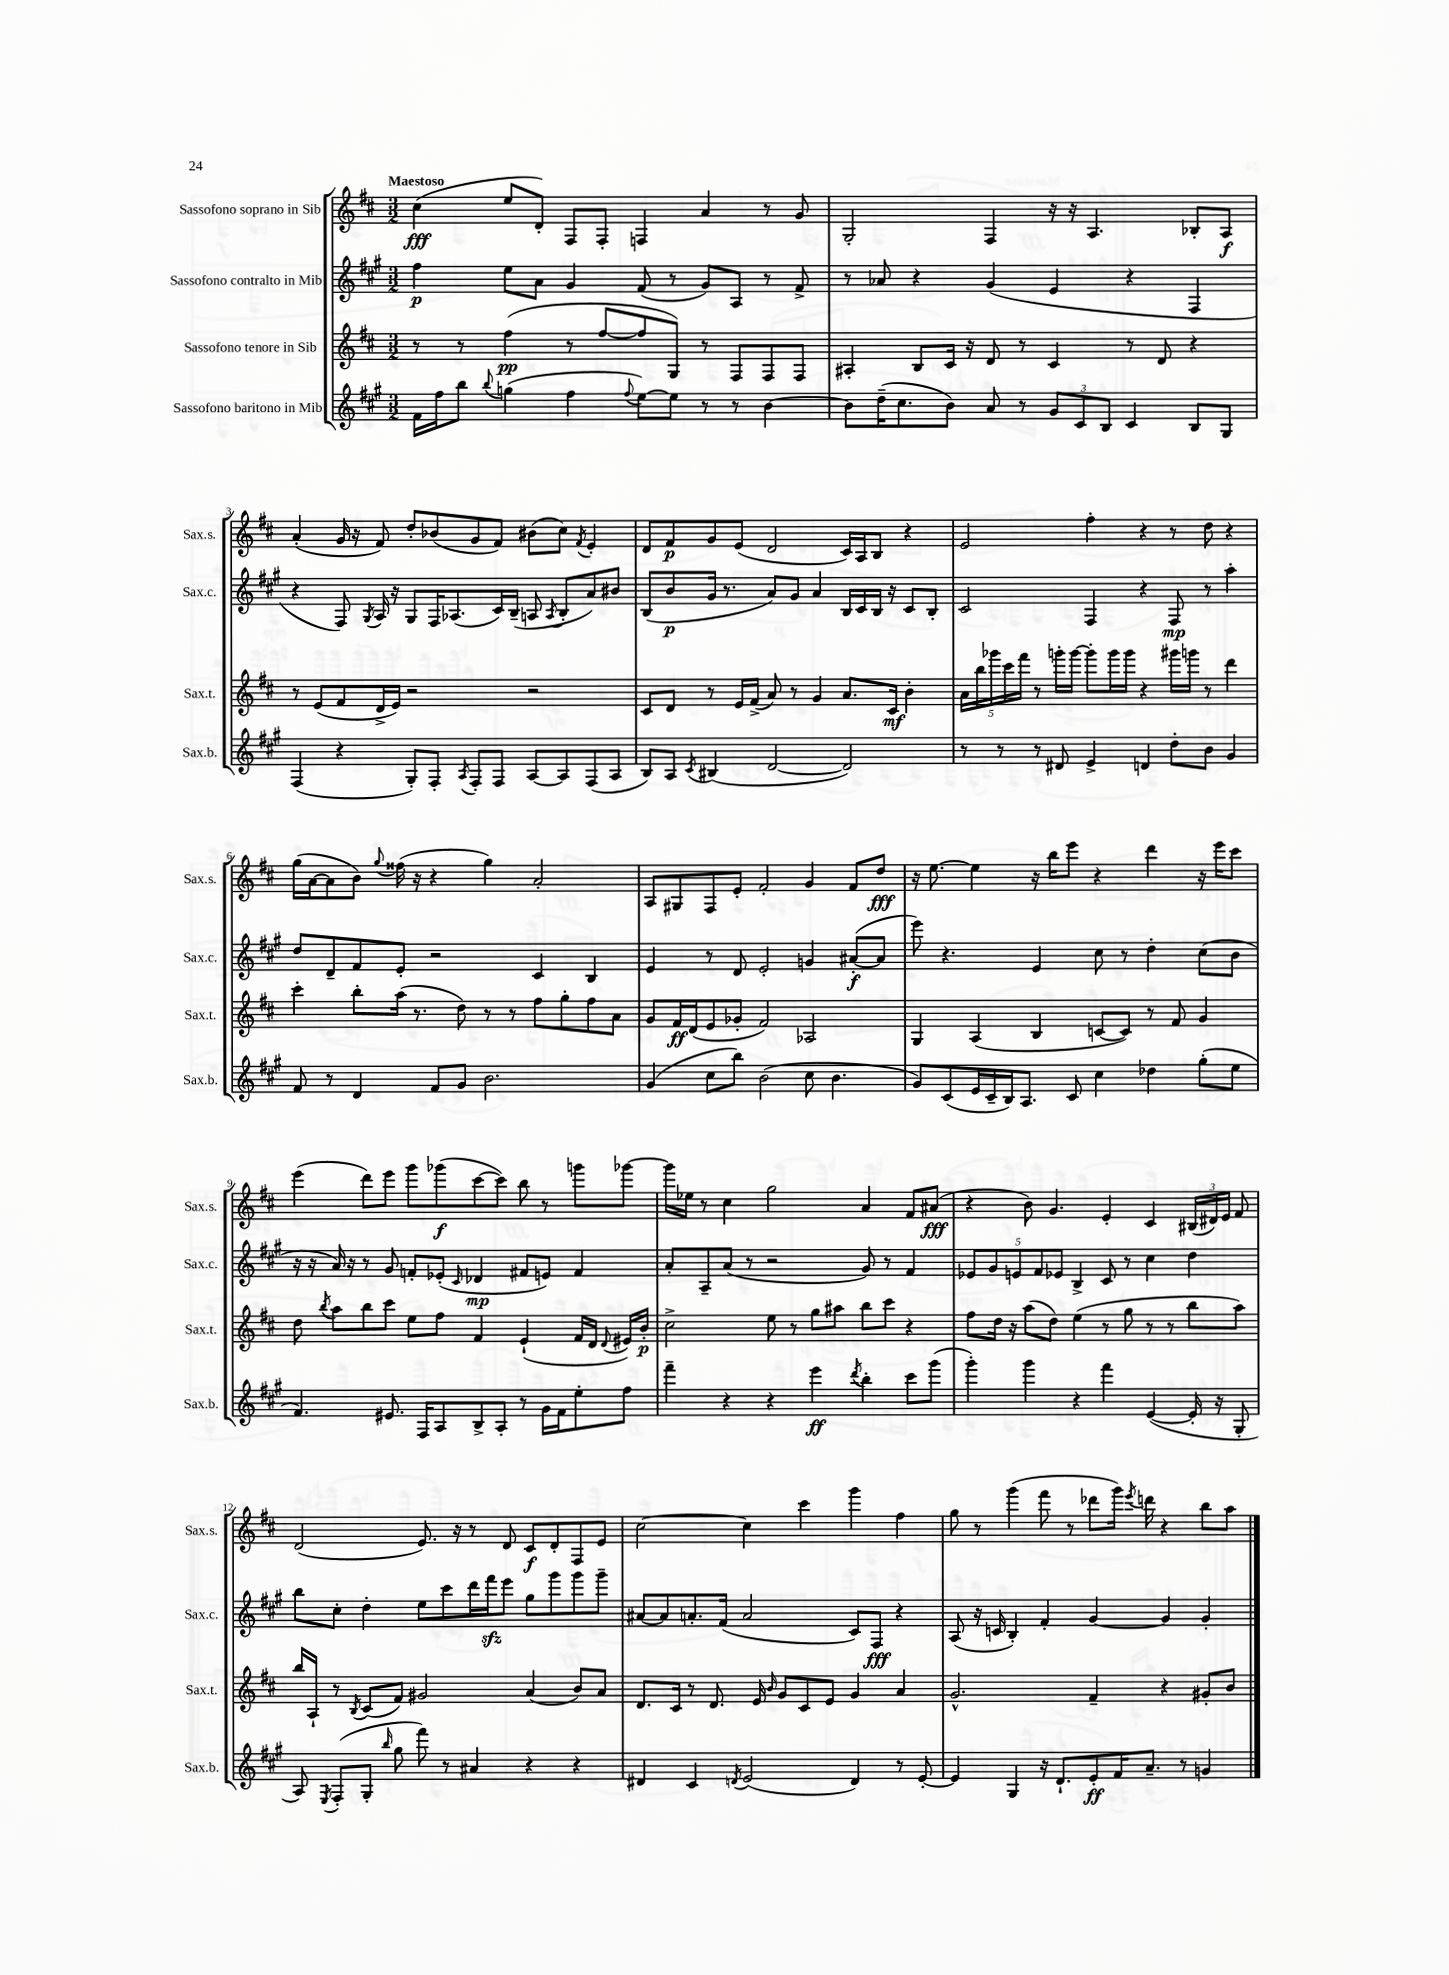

**kern	**kern	**kern	**kern
*staff4	*staff3	*staff2	*staff1
*clefG2	*clefG2	*clefG2	*clefG2
*k[f#c#g#]	*k[f#c#]	*k[f#c#g#]	*k[f#c#]
*M3/2	*M3/2	*M3/2	*M3/2
16f#	8r	4ff#	(4cc#
16ff#	.	.	.
8bb	8r	.	.
8qqbb	.	.	.
(4gg	(4ff#	8ee	8ee
.	.	8a	8d')
4ff#	8r	4g#	8F#
.	[8ff#	.	8F#'
8qqff#	.	.	.
[8ee)	8ff#]	(8f#	4F
8ee]	8G)	8r	.
8r	8r	8g#)	4a
8r	8F#	8A	.
[4b	8F#	8r	8r
.	8F#	8f#^	8g
=	=	=	=
8b]	4A#'	8r	2G'
(16dd~	.	8a-	.
8.cc#	.	.	.
.	8B	4r	.
8b)	16c#	.	.
.	16r	.	.
8a	8d	(4g#	4F#
8r	8r	.	.
12g#	4c#	4e	16r
.	.	.	16r
12c#	.	.	.
.	.	.	4.A
12B	.	.	.
4c#	8r	4r	.
.	8d	.	.
8B	4r	4F#	8B-'
8G#	.	.	8A
=	=	=	=
(4F#	8r	4r	(4a'
.	(8e	.	.
4r	8f#	8F#)	16g
.	.	.	16r
.	.	8qG#	.
.	16d^	16A	8f#)
.	16e)	16r	.
8G#')	2r	8G#	8dd'
8F#'	.	16F#	(8b-
.	.	(8.A-	.
8qA	.	.	.
8F#'	.	.	8g
8F#	.	16c#)	8f#)
.	.	(16B~	.
[8A	2r	8A	(8b#
.	.	8qA	.
8A]	.	8B'	8cc#)
.	.	.	8qf#
(8F#	.	8a)	4e'
8A	.	8b#	.
=	=	=	=
8B)	8c#	(8B	8d
8A	8d	8b	8f#
8qc#	.	.	.
(4B#	8r	16g#	8g
.	.	8.r	.
.	16e	.	(8e
.	(16f#^	.	.
[2d	8a)	8a)	2d
.	8r	8g#	.
.	4g	4a	.
2d])	8.a	16B	16c#)
.	.	16c#	16A
.	.	16B	8B
.	16c#	16r	.
.	4b'	8c#	4r
.	.	8B'	.
=	=	=	=
8r	20a	2c#	2e
.	20bb	.	.
.	20ggg-	.	.
8r	.	.	.
.	20ccc#	.	.
.	20fff#	.	.
8r	8r	.	.
8d#	16ggg'	.	.
.	[16ggg	.	.
4e^	8ggg']	4F#	4ff#'
.	16ggg	.	.
.	16ggg	.	.
4d	4r	4r	4r
8dd'	16ggg#	8F#	8r
.	16ggg	.	.
8b	8r	8r	8dd
4g#	4ddd	4aa'	4r
=	=	=	=
8f#	4ccc#'	8dd	(16gg
.	.	.	[16a
8r	.	8d~	8a]
4d	8bb'	8f#	8b)
.	.	.	8qqgg
.	(16aa	8e'	(16ff##
.	8.r	.	16r
8f#	.	2r	4r
8g#	8dd)	.	.
2.b	8r	.	4gg)
.	8r	.	.
.	8ff#	4c#	2a'
.	8gg'	.	.
.	8ff#	4B	.
.	8a	.	.
=	=	=	=
(4g#	8g	4e	8A
.	16f#	.	8G#
.	(16d	.	.
8cc#	8e	8r	8F#
8bb)	8g-'	8d	8e'
(2b	2f#)	2e'	2f#'
8cc#	2A-	4g	4g
4.b	.	.	.
.	.	([8a#'	8f#
.	.	8a#]	8dd
=	=	=	=
8g#)	4G	8eee)	16r
.	.	.	[8.ee
(8c#	.	4.r	.
16e	(4A	.	4ee]
16c#~	.	.	.
16B)	.	.	.
8.A	.	.	.
.	4B	4e	16r
.	.	.	16bb
8c#	.	.	8eee
4cc#	[8c	8cc#	4r
.	8c])	8r	.
4dd-	8r	4dd'	4ddd
.	8f#	.	.
(8gg#'	4g	(8cc#	16r
.	.	.	16eee
8ee	.	8b	8ccc#
=	=	=	=
4.f#)	8dd	16r	(4eee
.	.	16r	.
.	8qbb	.	.
.	8aa	16a)	.
.	.	16r	.
.	8bb	8r	8ddd)
8.e#	8ccc#	8g#	8eee
.	8ee	8f'	8ggg
16F#	.	.	.
8A	8ff#	(8e-'	(8ggg-
.	.	16qqc#	.
8B^	4f#	4d-	[8ccc#
8A'	.	.	8ccc#])
8r	(4e`	8f#	8bb
16g#	.	8e)	8r
16f#	.	.	.
8ee'	16f#	4f#	8ggg
.	16d	.	.
.	8qqd	.	.
8ff#	16e#)	.	[8ggg-
.	16b'	.	.
=	=	=	=
4fff#~	2cc#^	8a'	16ggg-]
.	.	.	16ee-
.	.	8A~	8r
4r	.	(8a	4cc#
.	.	8r	.
4r	8ee	2r	2gg
.	8r	.	.
4eee	8gg	.	.
.	8aa#	.	.
8qddd	.	.	.
4bb'	8bb	8g#)	4a
.	8ccc#	8r	.
8ccc#	4r	4f#	8f#
(8ggg#	.	.	(8a#
=	=	=	=
4ggg#')	8ff#	10e-	4r
.	.	10g#	.
.	16dd	.	.
.	16r	.	.
.	.	10e	.
4ggg#	(8aa	.	8b)
.	.	10f#	.
.	8dd)	.	4.g
.	.	10e-	.
4r	(4ee	4B^	.
4fff#	8r	8c#	4e'
.	8gg	8r	.
([4e	8r	4cc#	4c#
.	8r	.	.
16e']	8bb	4dd	(24B#
.	.	.	24d#)
16r	.	.	.
.	.	.	24e
8G#'	8aa)	.	8f#
=	=	=	=
8A)	16bb	8bb	(2d
.	16A`	.	.
8qE	.	.	.
(8F#'	8r	8cc#'	.
.	8qB	.	.
8G#'	(8c#	4dd'	.
16qqbb	.	.	.
8gg#	8f#)	.	.
8fff#)	2g#	8ee	8.e)
8r	.	8ccc#	.
.	.	.	16r
4a#	.	16ddd	8r
.	.	16fff#	.
.	.	8eee	8d
4r	(4a	8gg#	8c#
.	.	8ggg#	8d'
4r	8b)	8ggg#	8F#
.	8a	8ggg#~	8e
=	=	=	=
4d#	8.d	[8a#	[2cc#
.	.	8a#]	.
.	16c#	.	.
4c#	8r	8.a'	.
.	8.d	.	.
.	.	(16f#	.
8qd	.	.	.
(2e	.	2a	4cc#]
.	16e	.	.
.	16qqb	.	.
.	8g	.	.
.	8c#	.	4ccc#
.	8e	.	.
4d)	4g	8c#)	4ggg
.	.	8F#	.
8r	4a	4r	4ff#
[8e'	.	.	.
=	=	=	=
4e]	2.g^^	(8A	8gg
.	.	16r	8r
.	.	16c	.
4G#	.	4B')	(4ggg
16r	.	4f#'	8fff#
8.d`	.	.	.
.	.	.	8r
8e'	4f#~	[4g#	8ddd-
16f#	.	.	16ggg)
.	.	.	8qeee
8.a~	.	.	16ddd
.	4r	4g#]	4r
8r	.	.	.
4g	8g#'	4g#'	8bb
.	8b	.	8aa
==	==	==	==
*-	*-	*-	*-
